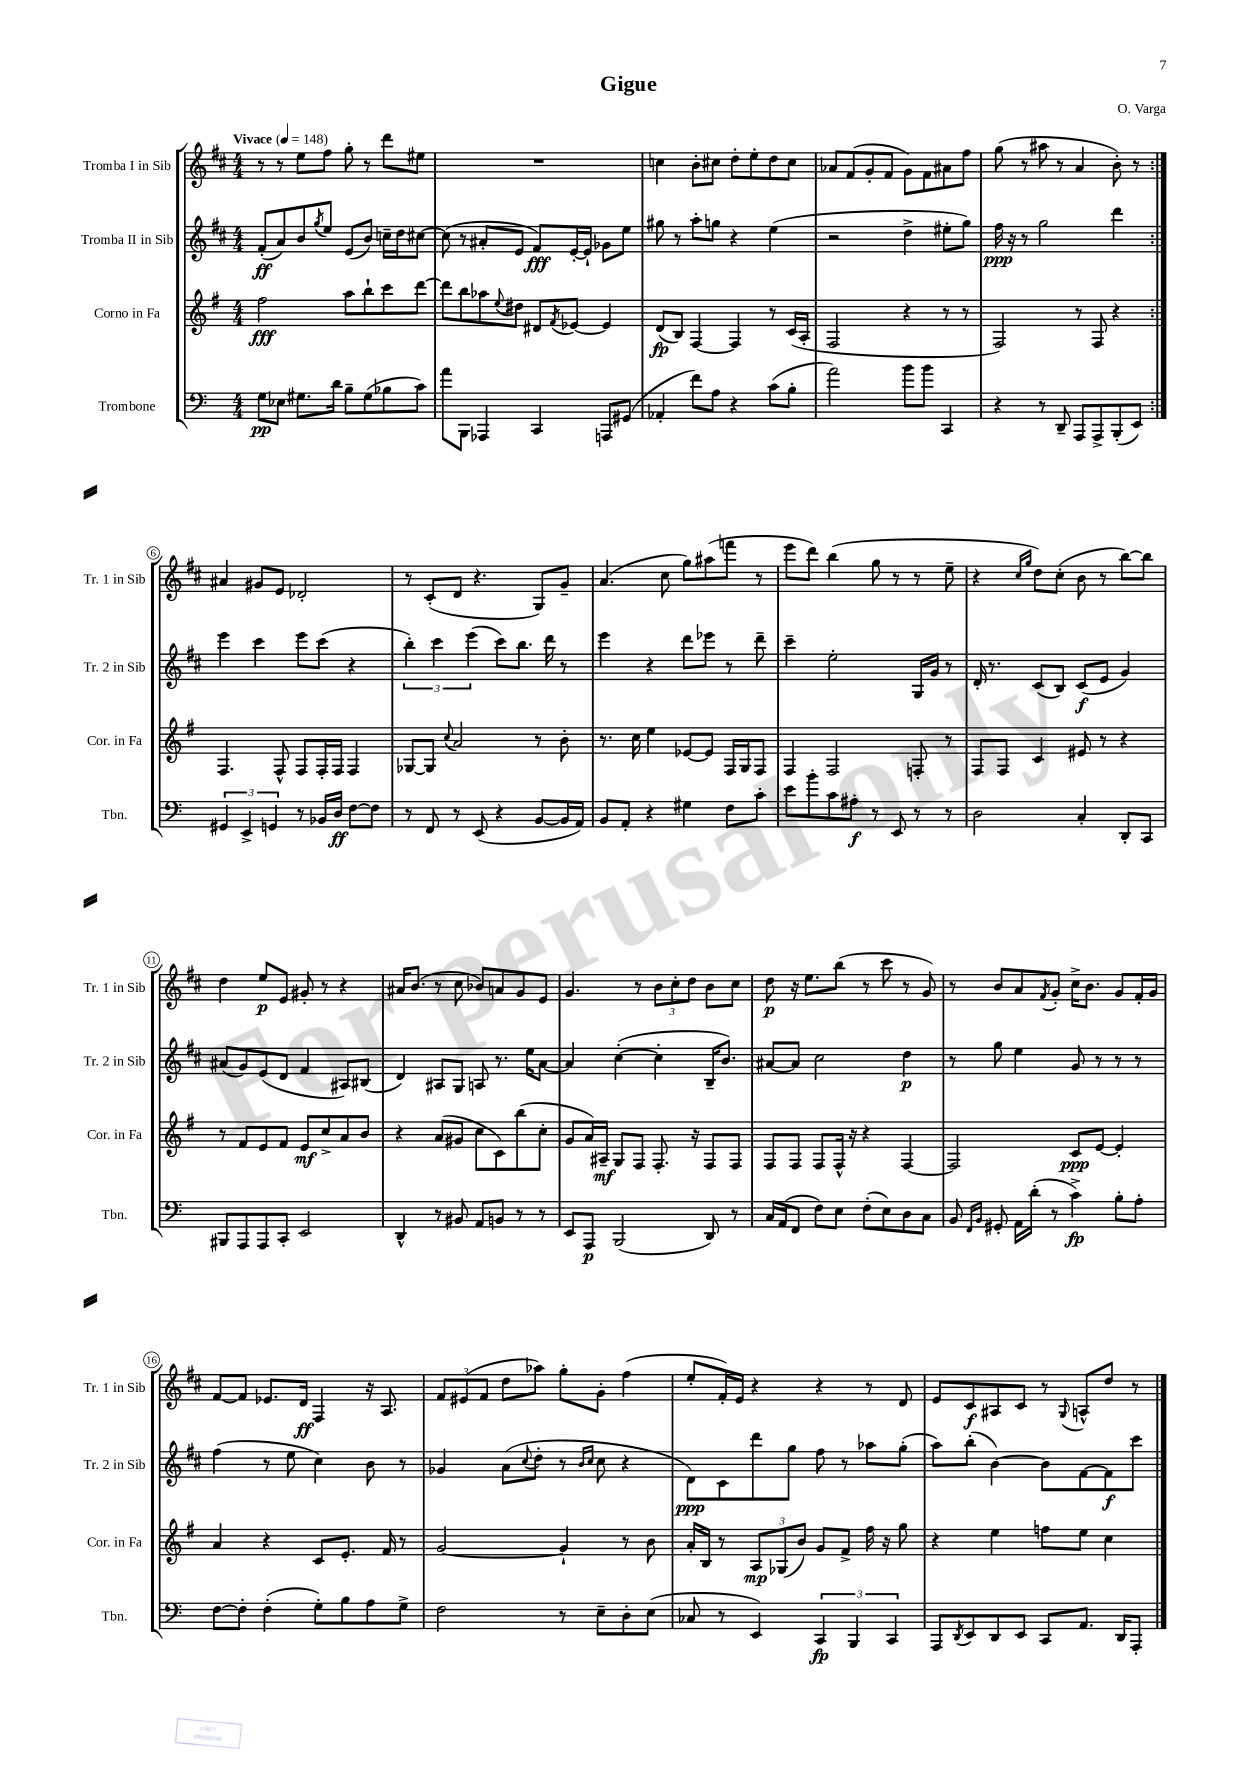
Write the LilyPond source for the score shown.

\header { title = "Gigue" composer = "O. Varga" }
<<
\new StaffGroup <<
\new Staff = "s0" \with { instrumentName = "Tromba I in Sib" shortInstrumentName = "Tr. 1 in Sib" } {
    \clef treble \key d \major \numericTimeSignature \time 4/4 \tempo "Vivace" 4 = 148
    \repeat volta 2 { r8 r8 e''8 fis''8 g''8-. r8 d'''8 eis''8 |
    R1 |
    c''4 b'8-. cis''8 d''8-. e''8-. d''8 cis''8 |
    aes'8 fis'8( g'8-. fis'8 g'8) fis'8 ais'8 fis''8 |
    g''8( r8 ais''8 r8 a'4 b'8-.) r8 | }
    ais'4 gis'8 e'8 des'2-. |
    r8 cis'8-.( d'8 r4. g8) g'8-- |
    a'4.( cis''8 g''8) ais''8( f'''8 r8 |
    e'''8 d'''8) b''4( g''8 r8 r8 e''8-- |
    r4 \grace { cis''16 g''16 } d''8) cis''8-.( b'8 r8 b''8~) b''8 |
    d''4 e''8\p e'8 gis'8-. r8 r4 |
    ais'16 b'8.( r8 cis''8 bes'8) a'8 g'8 e'8 |
    g'4. r8 \tuplet 3/2 { b'8 cis''8-. d''8 } b'8 cis''8 |
    d''8\p r16 e''8. b''8( r8 cis'''8 r8 g'8) |
    r8 b'8 a'8 \acciaccatura { fis'8 } g'8-. cis''16-> b'8. g'8 fis'16-. g'16 |
    fis'8~ fis'8 ees'8. d'16\ff fis4 r16 a8. |
    \tuplet 3/2 { fis'8 eis'8( fis'8 } d''8 aes''8) g''8-. g'8-. fis''4( |
    e''8-. fis'16-.) e'16 r4 r4 r8 d'8 |
    e'8 cis'8\f ais8 cis'8 r8 \appoggiatura { g8 } a8-^ d''8 r8 \bar "|." |
}
\new Staff = "s1" \with { instrumentName = "Tromba II in Sib" shortInstrumentName = "Tr. 2 in Sib" } {
    \clef treble \key d \major \numericTimeSignature \time 4/4
    \repeat volta 2 { fis'8-.\ff( a'8) b'8 \acciaccatura { g''8 } e''8 e'8( b'8) c''16-- d''16 cis''8~ |
    cis''8( r8 ais'8-. e'8 fis'8\fff) e'16~-. e'16-! ges'8 e''8 |
    gis''8 r8 a''8-. g''8 r4 e''4( |
    r2 d''4-> eis''8-. g''8) |
    fis''16\ppp r16 r8 g''2 d'''4 | }
    e'''4 cis'''4 e'''8 cis'''8( r4 |
    \tuplet 3/2 { b''4-.) cis'''4 e'''4( } cis'''8) b''8. d'''16 r8 |
    e'''4 r4 d'''8 ees'''8 r8 d'''8-- |
    cis'''4-- e''2-. g16 g'16 r8 |
    d'16-. r8. cis'8( b8) cis'8\f( e'8 g'4) |
    ais'8( g'8) e'8( d'8 fis'4 ais8) bis8( |
    d'4) ais8 g8 a8 r8. e''16 a'8~ |
    a'4 cis''4~-.( cis''4-. b16-- b'8.) |
    ais'8~ ais'8 cis''2 d''4\p |
    r8 g''8 e''4 g'8 r8 r8 r8 |
    fis''4( r8 e''8 cis''4) b'8 r8 |
    ges'4 a'8( \appoggiatura { cis''8 } d''8-. r8 \grace { b'16 cis''16 } cis''8 r4 |
    d'8\ppp) cis'8 d'''8 g''8 fis''8 r8 aes''8 g''8-.( |
    a''8) b''8-.( b'4~) b'8 fis'8~ fis'8\f cis'''8 \bar "|." |
}
\new Staff = "s2" \with { instrumentName = "Corno in Fa" shortInstrumentName = "Cor. in Fa" } {
    \clef treble \key g \major \numericTimeSignature \time 4/4
    \repeat volta 2 { fis''2\fff a''8 b''8-! c'''8 d'''8~ |
    d'''8 b''8 aes''8 \appoggiatura { e''8 } dis''8 dis'8 \acciaccatura { fis'8 } ees'8~ ees'4 |
    d'8\fp( b8) fis4~ fis4 r8 c'16( a16-. |
    fis2 r4 r8 r8 |
    fis2) r8 fis8 r4 | }
    fis4. fis8-^ fis8 fis16-. fis16 fis4 |
    ges8~ ges8 \appoggiatura { c''8 } a'2 r8 b'8-. |
    r8. c''16 e''4 ees'8~ ees'8 fis16 g16 fis8 |
    fis4 fis2 f8-. r8 |
    fis8 fis8 c'4 eis'8 r8 r4 |
    r8 fis'8 e'8 fis'8 e'8\mf c''8-> a'8 b'8 |
    r4 a'8( gis'8 c''8 c'8) b''8( c''8-. |
    g'8 a'16) ais16--\mf g8 fis8 fis8.-. r16 fis8 fis8 |
    fis8 fis8 fis8 fis16-^ r16 r4 fis4~ |
    fis2 c'8\ppp e'8~ e'4-. |
    a'4 r4 c'8 e'8.-. fis'16 r8 |
    g'2~ g'4-! r8 b'8 |
    a'16-. b16 r8 \tuplet 3/2 { a8\mp ges8( b'8) } g'8 fis'8-> fis''16 r16 g''8 |
    r4 e''4 f''8 e''8 c''4 \bar "|." |
}
\new Staff = "s3" \with { instrumentName = "Trombone" shortInstrumentName = "Tbn." } {
    \clef bass \key c \major \numericTimeSignature \time 4/4
    \repeat volta 2 { g8\pp ees8 gis8. d'16 b8-- gis8( bes8 c'8) |
    a'8 b,,8 aes,,4 c,4 a,,8 gis,8( |
    aes,4-. f'8) a8 r4 c'8( b8-. |
    a'2) b'8 b'8 c,4 |
    r4 r8 d,8-- a,,8 a,,8-> b,,8-.( e,8) | }
    \tuplet 3/2 { gis,4 e,4-> g,4 } r8 bes,16 d16\ff f8~ f8 |
    r8 f,8 r8 e,8( r4 b,8~ b,16 a,16) |
    b,8 a,8-. r4 gis4 f8 c'8-. |
    e'8 b'8-. c'8 ais8-.\f r8 e,8 r8 r8 |
    d2 c4-. d,8-. c,8 |
    bis,,8 a,,8 a,,8 c,8-. e,2 |
    d,4-^ r8 bis,8 a,8 b,8 r8 r8 |
    e,8 a,,8\p b,,2( d,8) r8 |
    c16 a,16( f,8 f8) e8 f8-.( e8) d8 c8 |
    b,8 \grace { f,16 b,16 } gis,8-. a,16 d'16-.( r8 c'4->\fp) b8-. a8-. |
    f8~ f8-. f4-.( g8-.) b8 a8 g8-> |
    f2 r8 e8-- d8-. e8( |
    ces8 r8 e,4) \tuplet 3/2 { c,4\fp b,,4 c,4 } |
    a,,8 \acciaccatura { d,8 } e,8 d,8 e,8 c,8 a,8. d,16 a,,8-. \bar "|." |
}
>>
>>
\layout { \context { \Score \override BarNumber.stencil = #(make-stencil-circler 0.1 0.3 ly:text-interface::print) } }
